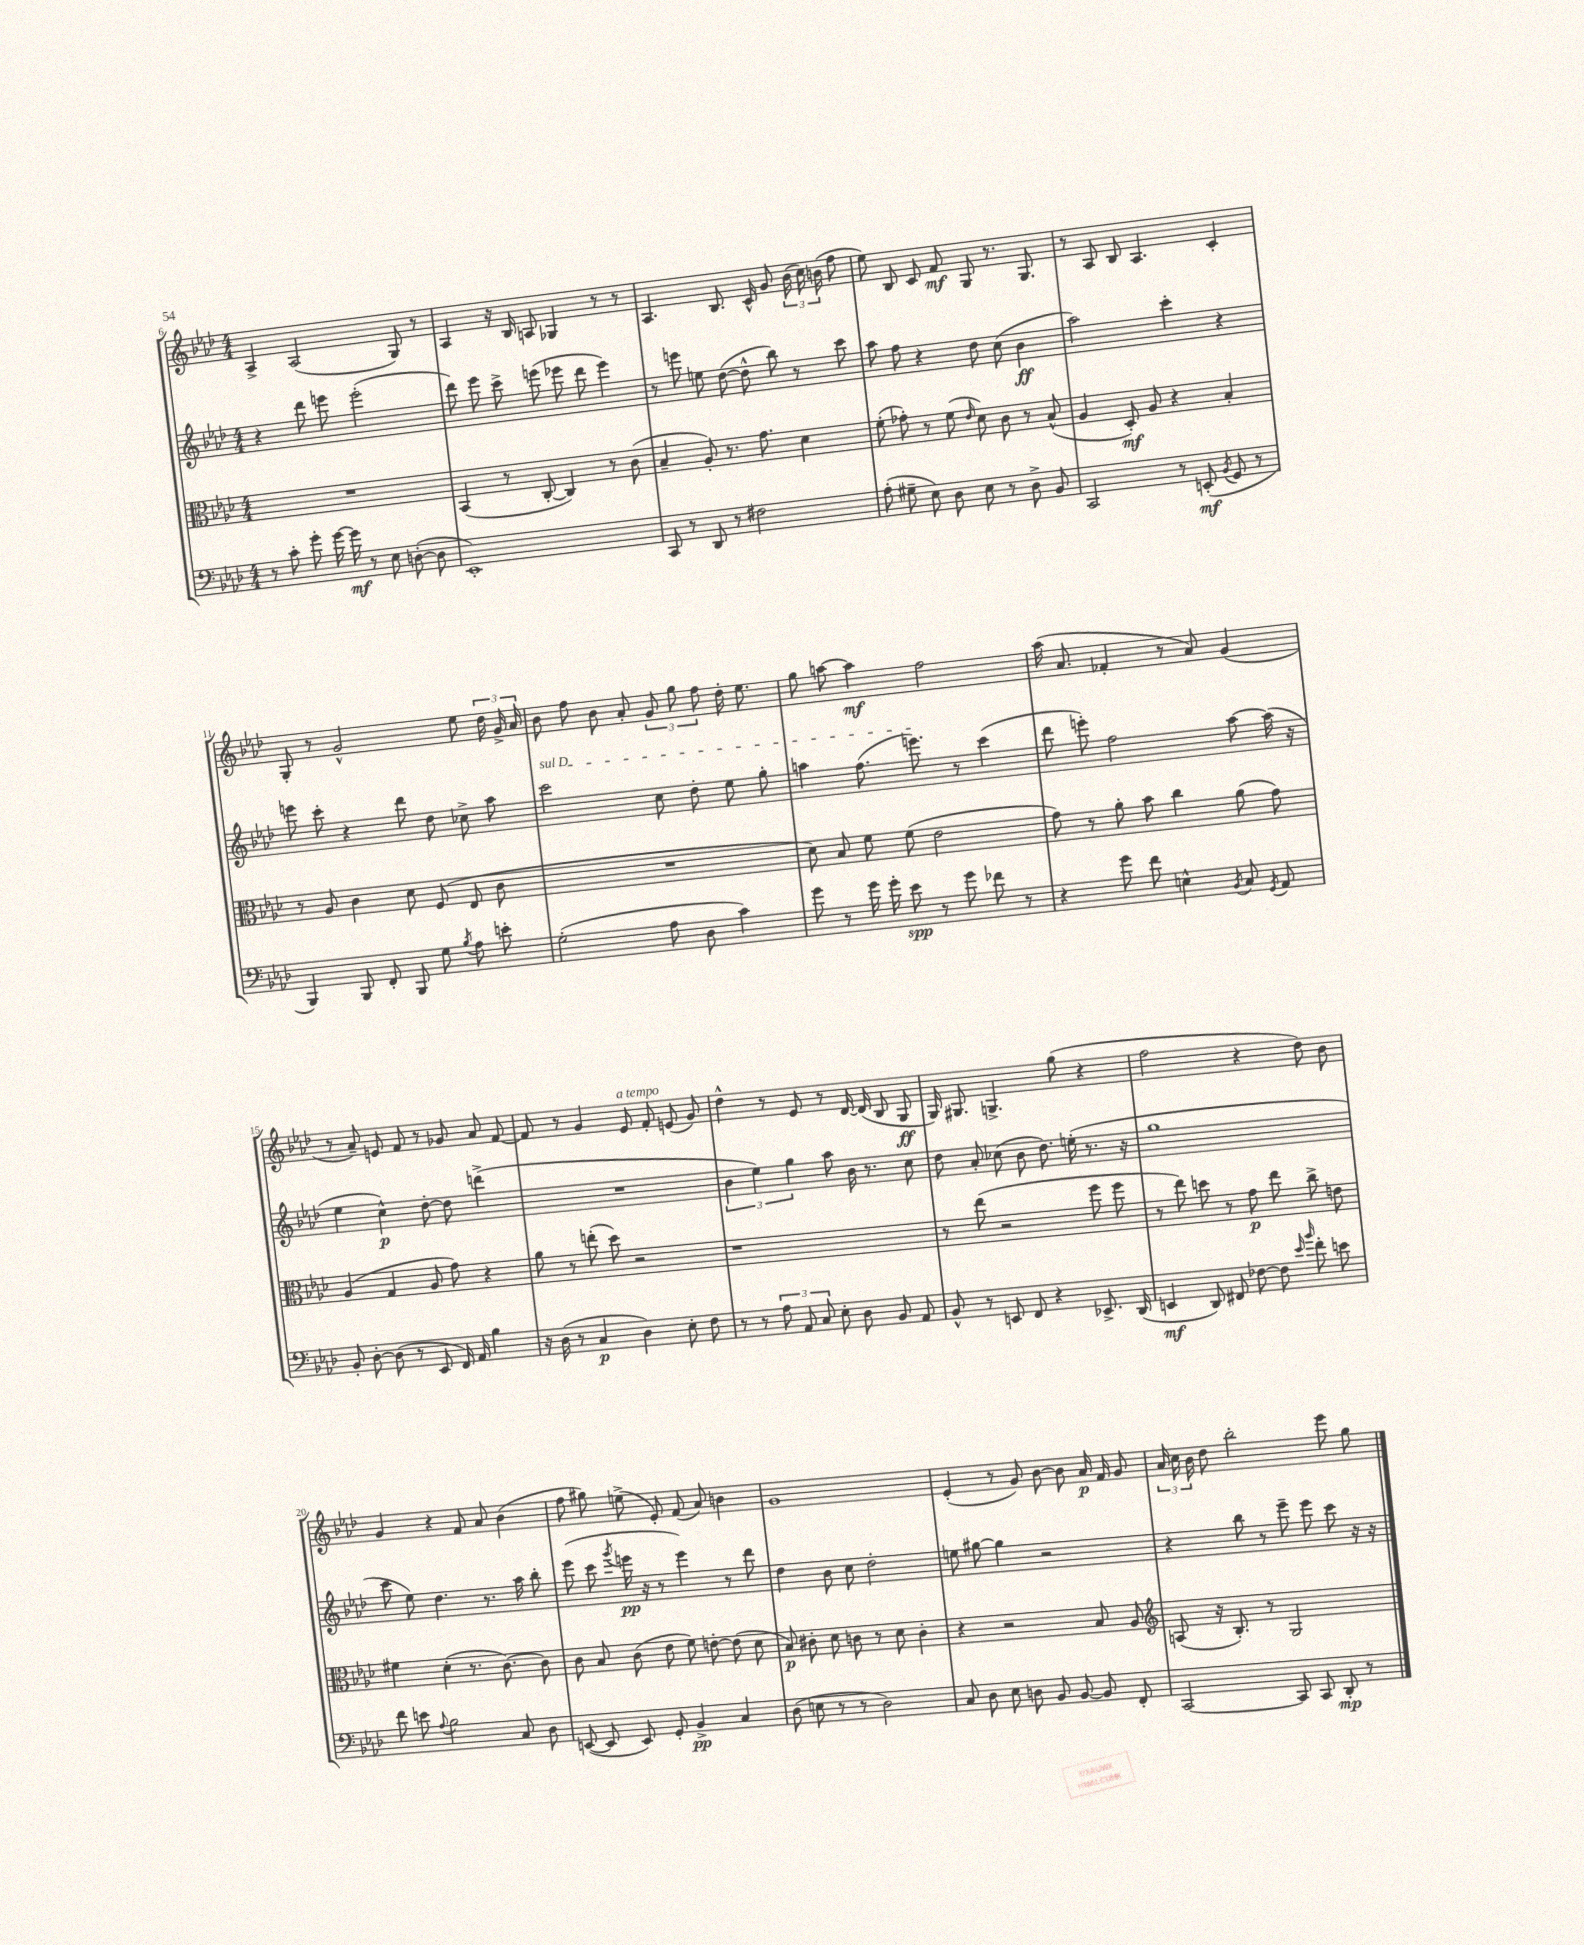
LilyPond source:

<<
\new StaffGroup <<
\new Staff = "s0" {
    \clef treble \key aes \major \numericTimeSignature \time 4/4
    \autoBeamOff aes4-> aes2( g8) r8 |
    aes4 r16 bes16 a8 ges4 r8 r8 |
    aes4. bes8. c'16-^ g'8 \tuplet 3/2 { bes'16( c''16) b'16( } f''8 |
    ees''8) bes8 c'8 f'8\mf g8 r8. g8. |
    r8 aes8 bes8 aes4. c'4-. |
    g8-. r8 g'2-^ ees''8 \tuplet 3/2 { des''16 g'16-> aes'16 } |
    bes'8 f''8 bes'8 aes'8-. \tuplet 3/2 { g'8 g''8 f''8 } des''16-. ees''8. |
    g''8 a''8~ a''4\mf f''2 |
    aes''16( aes'8. fes'4-. r8 aes'8) g'4( |
    r8 aes'8--) e'8 f'8 r8 ges'8 aes'8 f'8~ |
    f'8 r8 g'4 ees'8^\markup { \italic "a tempo" } f'8-. e'8( g'8) |
    des''4-^ r8 ees'8 r8 des'16~ des'16( bes8 g8\ff |
    g16) gis8. g4.-> g''8( r4 |
    f''2 r4 des''8) bes'8 |
    g'4 r4 f'8 aes'8 bes'4( |
    f''8 gis''8) e''8->( ees'8-.) f'8( aes'8) b'4 |
    g'1 |
    ees'4-.( r8 g'8) bes'8~ bes'8 aes'16\p f'16 g'8 |
    \tuplet 3/2 { aes'16 c''16 bes'16 } des''8 bes''2-. ees'''8 g''8 \bar "|." |
}
\new Staff = "s1" {
    \clef treble \key aes \major \numericTimeSignature \time 4/4
    \autoBeamOff r4 des'''8 e'''8 e'''2-.( |
    des'''8) ees'''8 c'''8-> e'''8( ees'''8 des'''8 ees'''4) |
    r8 e'''8 e''8 des''8~( des''8-^ bes''8) r8 c'''8 |
    aes''8 f''8 r4 des''8 c''8( bes'4\ff |
    aes''2) c'''4-. r4 |
    e'''8 c'''8-. r4 des'''8 des''8 ces''8-> aes''8 |
    \once \override TextSpanner.bound-details.left.text = \markup { \italic "sul D" } c'''2\startTextSpan c''8 des''8-. ees''8 g''8-. |
    a''4 f''8.( e'''8.\stopTextSpan) r8 c'''4( |
    des'''8 e'''8-.) f''2 aes''8~ aes''16( r16 |
    ees''4 c''4-^\p) des''8~-. des''8 d'''4->( |
    R1 |
    \tuplet 3/2 { bes'4 ees''4) g''4 } aes''8 bes'16 r8. c''8 |
    des''8 aes'8-. ces''8( bes'8 des''8.) e''16-.( r8. r16 |
    g''1 |
    c'''8 ees''8) des''4. r8. aes''16 bes''8-. |
    ees'''8( c'''8 \acciaccatura { g'''8 } e'''16\pp r16 r8 e'''4) r8 des'''8 |
    des''4 bes'8 c''8 des''2-. |
    e''8 gis''8~ gis''4 r2 |
    r4 bes''8 r8 ees'''8-- ees'''8 c'''8 r16 r16 \bar "|." |
}
\new Staff = "s2" {
    \clef alto \key aes \major \numericTimeSignature \time 4/4
    \autoBeamOff R1 |
    bes,4( r8 c8~-. c4) r8 c'8( |
    bes4-- aes8-.) r8. g'8. des'4 |
    f'8-.( ges'8-.) r8 f'8( \grace { ees'16 } des'8) c'8 r8 bes8-^( |
    aes4 des8-.\mf) aes8 r4 bes4-. |
    r8 aes8 c'4 des'8 f8( ees8 c'8 |
    R1 |
    des'8) bes8 f'8 f'8( ees'2 |
    g'8) r8 aes'8-. bes'8 c''4 aes'8( g'8) |
    aes4( g4 aes8 g'8) r4 |
    aes'8 r8 e''8-.( des''8) r2 |
    r1 |
    r8 ees''8( r2 f''8 f''8 |
    r8 ees''8) d''8 r8 g'8\p ees''8 c''8-> e'8 |
    fis'4 des'4-.( r8. c'8.~) c'8 |
    c'8 bes8 c'8( ees'8 f'8) e'8~-. e'8( des'8 |
    bes8\p) cis'8-. des'8 c'8 r8 des'8 c'4-. |
    r4 r2 bes8 aes8 |
    \clef treble a8( r16 bes8.-.) r8 g2 \bar "|." |
}
\new Staff = "s3" {
    \clef bass \key aes \major \numericTimeSignature \time 4/4
    \autoBeamOff r8 c'8-. g'8-. g'16~ g'16\mf r8 ees8 d8~-.( d8 |
    ees,1-.) |
    c,8 r8 des,8 r8 fis2 |
    aes8-.( gis8-- ees8) des8 ees8 r8 des8-> bes,8 |
    c,2 r8 e,8-.\mf( \acciaccatura { bes,8 } g,8 r8 |
    bes,,4) bes,,8 f,8-. bes,,8 g8 \acciaccatura { bes8 } aes8 e'8-. |
    g2-.( aes8 des8 c'4) |
    g'8 r8 g'16 g'16-. ees'8\spp r8 g'8 fes'8 r8 |
    r4 g'8 f'8 e4-^ \acciaccatura { bes,8 } c8 \acciaccatura { g,8 } aes,8 |
    bes,8-. des8~-. des8( r8 ees,8 f,16) aes,16 bes4 |
    r16 des16( r8 c4\p des4) ees8-. f8 |
    r8 r8 \tuplet 3/2 { aes8 aes,8 c8 } ees8-. des8 bes,8 aes,8 |
    bes,8-^ r8 e,8 f,8 r4 ees,8.-> des,16( |
    e,4\mf des,8) fis,8 fes8~ fes8 \grace { ees'16 bes'16 } f'8-. e'8 |
    f'8 e'8 \appoggiatura { aes8 } bes2 c8 des8 |
    e,8~( e,8 e,8) g,8-. bes,4->\pp c4 |
    des8( e8 r8 r8 des2) |
    c8 des8 ees8 d8 bes,8 bes,8~ bes,8 f,8-. |
    c,2~ c,8 c,8 des,8-.\mp r8 \bar "|." |
}
>>
>>
\layout { \context { \Score currentBarNumber = #6 } }
